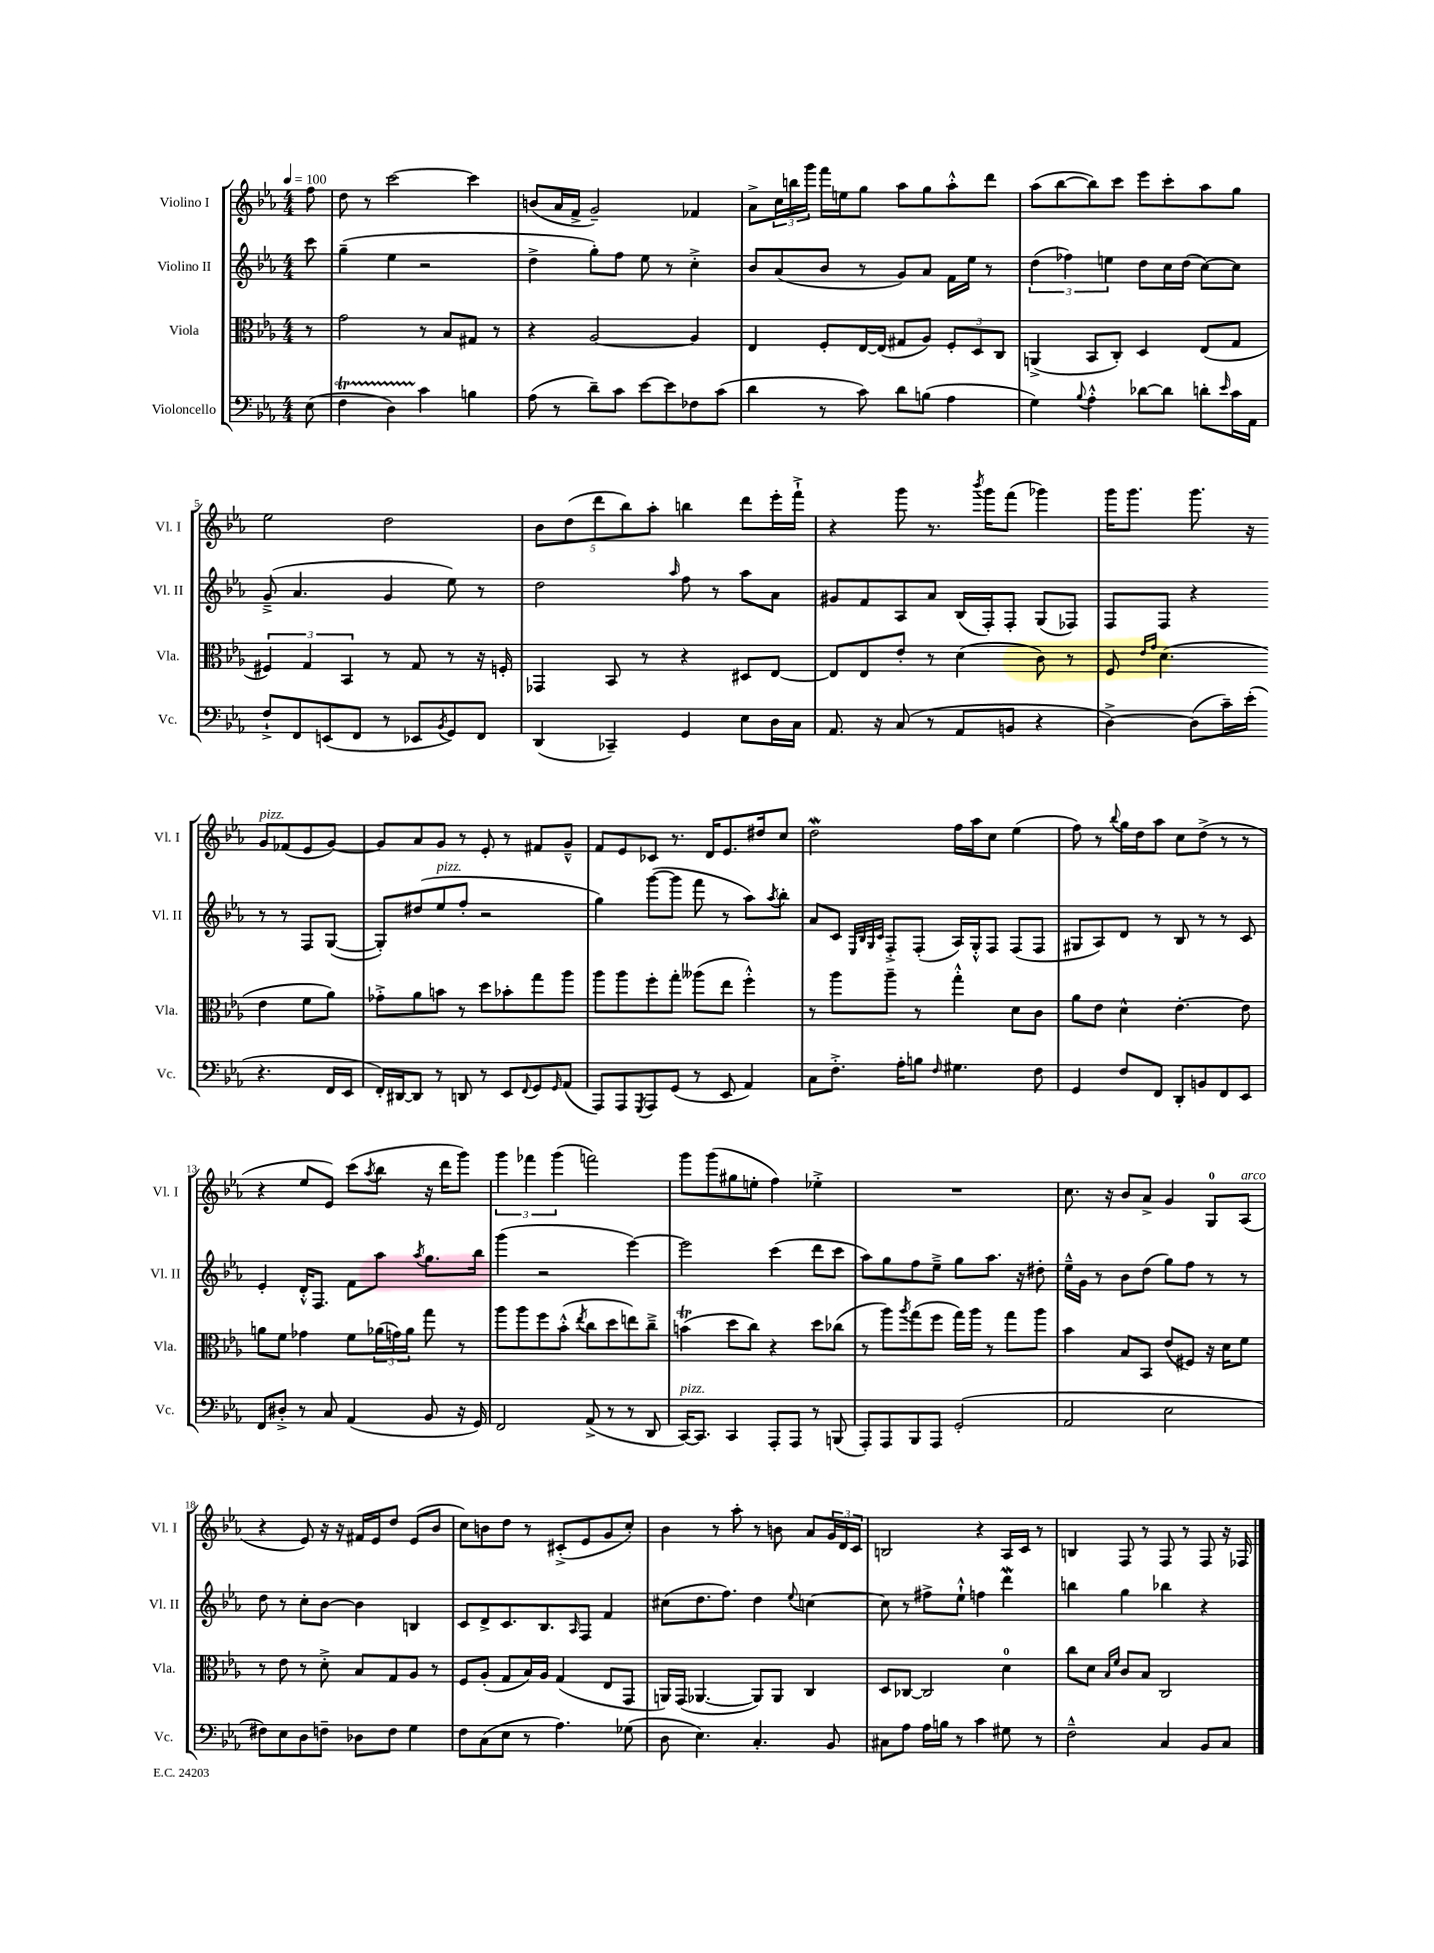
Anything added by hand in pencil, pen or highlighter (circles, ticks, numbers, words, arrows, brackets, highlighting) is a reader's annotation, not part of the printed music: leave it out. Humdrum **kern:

**kern	**kern	**kern	**kern
*staff4	*staff3	*staff2	*staff1
*clefF4	*clefC3	*clefG2	*clefG2
*k[b-e-a-]	*k[b-e-a-]	*k[b-e-a-]	*k[b-e-a-]
*M4/4	*M4/4	*M4/4	*M4/4
*MM100	*MM100	*MM100	*MM100
(8E-	8r	8ccc	8ff
=	=	=	=
4F	2g	(4gg~	8dd
.	.	.	8r
4D)	.	4ee-	[2ccc
4c	8r	2r	.
.	8B-	.	.
4B	8G#	.	4ccc]
.	8r	.	.
=	=	=	=
(8A-	4r	4dd^	(8b
8r	.	.	16a-
.	.	.	16f^
8d~)	[2A-	8gg')	2g~)
8c	.	8ff	.
[8e-	.	8ee-	.
8e-]	.	8r	.
8F-	4A-]	4cc'^	4f-
(8c	.	.	.
=	=	=	=
4d	4E-	8b-	8a-^
.	.	(8a-	24cc
.	.	.	24bb
.	.	.	24ggg
8r	8F'	8b-	16fff
.	.	.	16ee
8c)	[16E-	8r	8gg
.	(16E-]	.	.
8d	8G#	8g)	8aa-
(8B	8A-)	8a-	8gg
4A-	12F'	16f	8aa-'^^
.	.	16ee-	.
.	12D	.	.
.	.	8r	8ddd
.	12C	.	.
=	=	=	=
4G)	(4AA^	(6dd	(8aa-
.	.	.	[8bb-
.	.	6ff-)	.
8qqB-	.	.	.
4A-'^^	8BB-	.	8bb-])
.	.	6ee	.
.	8C')	.	8ccc
[8d-	4D	8dd	8eee-
8d-]	.	16cc	8ccc'
.	.	(16dd	.
8d'	(8E-	[8cc)	8aa-
16qqe-	.	.	.
16c	8G	8cc]	8gg
16AA-	.	.	.
=	=	=	=
8F`^	6F#)	(8g~^	2ee-
8FF	.	4.a-	.
.	6G	.	.
(8EE	.	.	.
.	6BB-	.	.
8FF	.	.	.
8r	8r	4g	2dd
8EE-	8G	.	.
8qBB-	.	.	.
8GG)	8r	8ee-)	.
8FF	16r	8r	.
.	16F'	.	.
=	=	=	=
(4DD	4GG-	2dd	10b-
.	.	.	(10dd
.	.	.	10ddd
4CC-~)	8BB-	.	.
.	.	.	10bb-)
.	8r	.	.
.	.	.	10aa-'
.	.	16qqaa-	.
4GG	4r	8ff	4bb
.	.	8r	.
8E-	8D#	8aa-	8ddd
16D	[8E-	8a-	16eee-'
16C	.	.	16fff`^
=	=	=	=
8.AA-	8E-]	8g#	4r
.	8E-	8f	.
16r	.	.	.
(8C	8e-'	8A-	8ggg
8r	8r	8a-	8.r
8AA-	(4d	(16B-	.
.	.	.	8qbbb-
.	.	16F')	16ggg
8BB	.	8F'	(8fff
4r	8c)	(8G	4ggg-)
.	8r	8F-)	.
=	=	=	=
[4D^)	8F	8F	16ggg
.	.	.	8.ggg
.	16qqe-	.	.
.	16qqg	.	.
.	(4.d	8F	.
(8D]	.	4r	8.ggg
16c~)	.	.	.
(16e-'	.	.	16r
4.r	4e-	8r	8g
.	.	8r	(8f-
.	8f	8F	8e-
16FF	8a-)	([8G	[8g)
16EE-	.	.	.
=	=	=	=
16FF')	8g-'^	8G'])	8g]
[16DD#	.	.	.
8DD#]	8a-	(8dd#	8a-
8r	8b	8ee-	8g
8DD	8r	8ff'	8r
8r	8dd	2r	8e-'
8EE-	8b-'	.	8r
8qqFF	.	.	.
8GG	8gg	.	8f#
16qqGG	.	.	.
(8AA-	8aa-	.	8g~^^
=	=	=	=
8AAA-)	8aa-	4gg)	8f
8AAA-	8aa-	.	8e-
8qGGG	.	.	.
8AAA-	8ff'	([8ggg	8c-
(8GG	8gg'	8ggg]	8.r
8r	(8aa--	8fff	.
.	.	.	16d
8EE-	8ee-	8r	8.e-
4AA-)	4ff'^^)	8aa-)	.
.	.	.	16dd#
.	.	8qaa-	.
.	.	8bb-'	8cc
=	=	=	=
8C	8r	8a-	2dd
8.F'^	8aa-	8c	.
.	.	32qqE-	.
.	.	32qqB-	.
.	.	32qqG	.
.	.	32qqc	.
.	8aa-~	8F'^	.
16A-'	.	.	.
8B	8r	(8F'	.
16qqF	.	.	.
4.G#	4gg'^^	16A-)	16ff
.	.	16G'^^	16aa-
.	.	8F	8cc
.	8d	(8F	(4ee-
8F	8c	8F	.
=	=	=	=
4GG	8a-	8G#	8ff)
.	8e-	8A-)	8r
.	.	.	8qqbb-
8F	4d^^	8d	16gg
.	.	.	16dd
8FF	.	8r	8aa-
8DD'	[4.e-'	8B-	8cc
8BB	.	8r	(8dd^
8FF	.	8r	8r
8EE-	8e-]	8c	8r
=	=	=	=
8FF	8a	4e-'	4r
8D#'^	8f	.	.
8r	4g-	16d'^^	8ee-
.	.	8.F	.
8C	.	.	8e-)
(4AA-	8f	8f	(8ccc
.	.	.	8qaa-
.	(24a-	8aa-	8bb-
.	24g)	.	.
.	24a-	.	.
.	.	8qaa-	.
8BB-	8gg	8.gg	16r
.	.	.	16ddd
16r	8r	.	8ggg)
16GG)	.	16bb-	.
=	=	=	=
2FF	8aa-	(4ggg	6ggg
.	8aa-	.	.
.	.	.	6fff-
.	8ff	2r	.
.	.	.	(6ggg
.	(8b-'^^	.	.
.	8qee-	.	.
(8AA-^	8cc	.	2fff)
8r	8dd	.	.
8r	8ee)	[4eee-)	.
8DD	8cc~^	.	.
=	=	=	=
[16CC)	(4b	2eee-]	8ggg
8.CC]	.	.	.
.	.	.	(8ggg
4CC	8dd	.	8gg#
.	8cc)	.	8ee'
8AAA-'	4r	(4ccc	4ff)
8AAA-	.	.	.
8r	8dd	8ddd	4ee-'^
(8BBB	(8cc-	8ccc	.
=	=	=	=
8AAA-')	8r	8aa-)	1r
8AAA-	8aa-)	8gg	.
.	8qaa-	.	.
8BBB-	(8gg	8ff	.
8AAA-	8ff	8ee-~^	.
(2GG'	16gg)	8gg	.
.	16aa-	.	.
.	8r	8.aa-	.
.	8gg	.	.
.	.	16r	.
.	8aa-	8dd#'	.
=	=	=	=
2AA-	4b-	16ee-~^^	8.cc
.	.	16g	.
.	.	8r	.
.	.	.	16r
.	8B-	8b-	8b-
.	8BB-	(8dd	8a-^
2E-	(8e-	8gg)	4g
.	8F#)	8ff	.
.	16r	8r	8G
.	16d	.	.
.	8f	8r	(8A-
=	=	=	=
8F#)	8r	8dd	4r
8E-	8e-	8r	.
8D	8r	8cc'	8e-)
8F~	8d'^	[8b-	16r
.	.	.	16r
8D-	8B-	4b-]	16f#
.	.	.	16e-
8F	8G	.	8dd
4G	8A-	4B	(8e-
.	8r	.	8b-
=	=	=	=
8F	8F	8c	8cc)
(8C	(8A-'	8d^	8b
8E-	8G	8.c	8dd
8r	16B-)	.	8r
.	16A-	8.B-	.
4.A-)	(4G	.	(8c#'^
.	.	16qqA-	.
.	.	8F	8e-
.	8E-	4f	8g
(8G-	8GG	.	8cc')
=	=	=	=
8D	16AA)	(8cc#	4b-
.	(16GG	.	.
4.E-)	[4.AA-	8.dd	.
.	.	.	8r
.	.	8.ff)	.
.	.	.	8aa-'
4.C'	8AA-])	4dd	8r
.	8AA-	.	8b
.	.	8qqee-	.
.	4C	[4cc	8a-
8BB-	.	.	24g
.	.	.	24d
.	.	.	24c
=	=	=	=
8C#	8D	8cc]	2B
8A-	[8C-	8r	.
16A-	2C-]	8ff#^	.
16B	.	.	.
8r	.	8ee-`^^	.
4c	.	4ff	4r
8G#	4d	4ddd	16A-
.	.	.	16c
8r	.	.	8r
=	=	=	=
2F~^^	8cc	4bb	4B
.	8d	.	.
.	16qqB-	.	.
.	16qqf	.	.
.	8c	4gg	8F
.	8B-	.	8r
4C	2C	4bb-	8F
.	.	.	8r
8BB-	.	4r	8F
8C	.	.	16r
.	.	.	16F-
==	==	==	==
*-	*-	*-	*-
